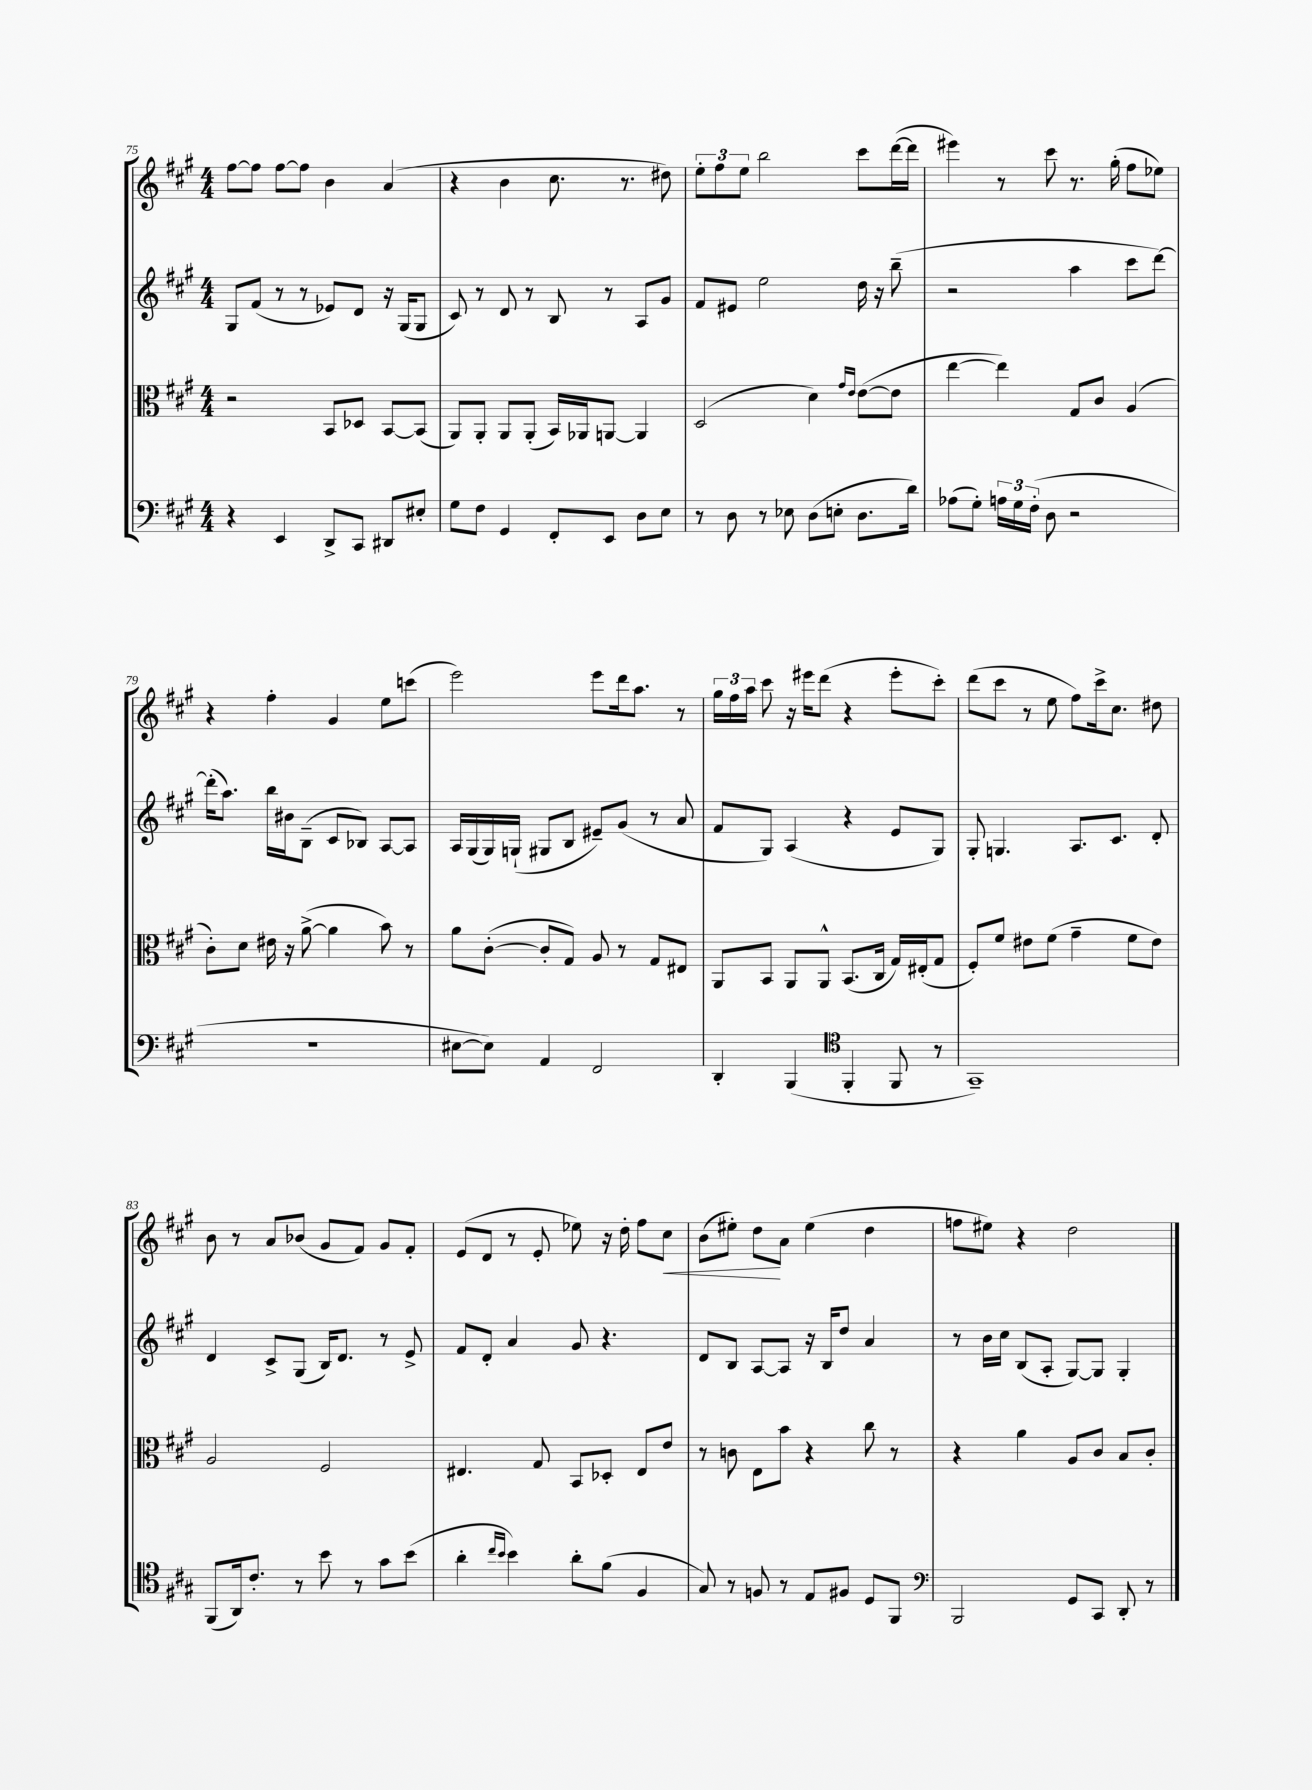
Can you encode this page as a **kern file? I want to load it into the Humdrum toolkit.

**kern	**kern	**kern	**kern
*staff4	*staff3	*staff2	*staff1
*clefF4	*clefC3	*clefG2	*clefG2
*k[f#c#g#]	*k[f#c#g#]	*k[f#c#g#]	*k[f#c#g#]
*M4/4	*M4/4	*M4/4	*M4/4
4r	2r	8G#/L	[8ff#\L
.	.	(8f#/J	8ff#\]J
4EE/	.	8r	[8ff#\L
.	.	8r	8ff#\]J
8DD^/L	8BB/L	8e-/L)	4b\
8CC#/J	8D-/J	8d/J	.
8DD#/L	[8BB/L	16r	(4a/
.	.	(16G#/LK	.
8E#'/J	(8BB/]J	8G#/J	.
=	=	=	=
8G#\L	8AA/L)	8c#/)	4r
8F#\J	8AA'/J	8r	.
4GG#/	8AA/L	8d/	4b\
.	(8AA'/J	8r	.
8FF#'/L	16BB/LL)	8B/	8.cc#\
.	16AA-/J	.	.
8EE/J	[8AA/J	8r	.
.	.	.	8.r
8D\L	4AA/]	8A/L	.
8E\J	.	8g#/J	8dd#\)
=	=	=	=
8r	(2D/	8f#/L	12ee'\L
.	.	.	12ff#\
8D\	.	8e#/J	.
.	.	.	12ee\J
8r	.	2ee\	2bb\
8E-\	.	.	.
(8D\L	4d\)	.	.
8E'\J	.	.	.
.	16qqg#/LL	.	.
.	16qqe/JJ	.	.
8.D\L	([8e\L	16dd\	8ccc#\L
.	.	16r	.
.	8e\]J	(8bb~\	([16ddd\L
16d\Jk)	.	.	16ddd\]JJ
=	=	=	=
(8A-\L	[4ee\	2r	4eee#\)
8G#'\J)	.	.	.
24A\LL	4ee\])	.	8r
24G#\	.	.	.
(24F#'\JJ	.	.	.
8D\	.	.	8ccc#\
2r	8G#/L	4aa\	8.r
.	8c#/J	.	.
.	.	.	(16gg#'\
.	(4A/	8ccc#\L	8ff#\L
.	.	[8ddd\J)	8ee-\J)
=	=	=	=
1r	8c#'\L)	(16ddd'\]LK	4r
.	.	8.aa\J)	.
.	8d\J	.	.
.	16e#\	16bb\LL	4ff#'\
.	16r	16b#\J	.
.	([8a^\	(8B~\J	.
.	4a\]	8c#/L	4g#/
.	.	8B-/J)	.
.	8b\)	[8A/L	8ee\L
.	8r	8A/]J	(8ccc\J
=	=	=	=
[8E#\L	8a\L	16A/LL	2eee\)
.	.	(16G#/	.
8E#\]J)	([8c#'\J	16G#/)	.
.	.	(16G`/JJ	.
4AA/	8c#'/]L	8G#/L	.
.	8G#/J)	8B/J	.
2FF#/	8A/	8e#~/L)	8eee\L
.	8r	(8g#/J	16ddd\k
.	.	.	8.aa\J
.	8G#/L	8r	.
.	8E#/J	8a/	8r
=	=	=	=
4DD'/	8AA/L	8f#/L	24gg#\LL
.	.	.	24ff#\
.	.	.	24aa\JJ
.	8BB/J	8G#/J)	8ccc#\
(4BBB/	8AA/L	(4A/	16r
.	.	.	16eee#\LK
.	8AA^^/J	.	(8ddd\J
*clefC4	*	*	*
4FF#'/	(8.BB/L	4r	4r
.	16C#/Jk	.	.
8FF#/	16G#/LL)	8e/L	8eee#'\L
.	(16E#'/J	.	.
8r	8G#/J	8G#/J)	8ccc#'\J)
=	=	=	=
1GG#~)	8F#'/L)	8G#'/	(8ddd\L
.	8f#/J	4.G/	8ccc#\J
.	8e#\L	.	8r
.	(8f#\J	.	8ee\
.	4g#~\	8.A/L	8ff#\L)
.	.	.	16ccc#^\k
.	.	8.c#/J	8.cc#\J
.	8f#\L	.	.
.	8e#\J)	8d'/	8dd#\
=	=	=	=
(8FF#/L	2A/	4d/	8b\
16AA/k)	.	.	8r
8.c#'/J	.	.	.
.	.	8c#^/L	8a/L
8r	.	(8G#/J	(8b-/J
8b\	2F#/	16B/LK)	8g#/L
.	.	8.d/J	.
8r	.	.	8f#/J)
8g#\L	.	8r	8g#/L
(8b\J	.	8e^/	8f#'/J
=	=	=	=
4a'\	4.E#/	8f#/L	(8e/L
.	.	8d'/J	8d/J
16qqcc#/LL	.	.	.
16qqb/JJ	.	.	.
4b\)	.	4a/	8r
.	8G#/	.	8e'/
8a'\L	8BB/L	8g#/	8ee-\)
(8f#\J	8D-'/J	4.r	16r
.	.	.	16dd'\
4F#/	8E#/L	.	8ff#\L
.	8e/J	.	8cc#\J
=	=	=	=
8G#/)	8r	8d/L	(8b\L
8r	8c\	8B/J	8ee#'\J)
8F/	8E\L	[8A/L	8dd\L
8r	8b\J	8A/]J	8a\J
8E/L	4r	16r	(4ee#\
.	.	16B/LK	.
8F#/J	.	8dd/J	.
8D/L	8cc#\	4a/	4dd\
8FF#/J	8r	.	.
=	=	=	=
*clefF4	*	*	*
2BBB/	4r	8r	8ff\L
.	.	16b\LL	8ee#\J)
.	.	16cc#\JJ	.
.	4a\	(8B/L	4r
.	.	8A'/J	.
8GG#/L	8A/L	[8G#/L)	2dd\
8CC#/J	8c#/J	8G#/]J	.
8DD'/	8B/L	4G#'/	.
8r	8c#'/J	.	.
==	==	==	==
*-	*-	*-	*-
